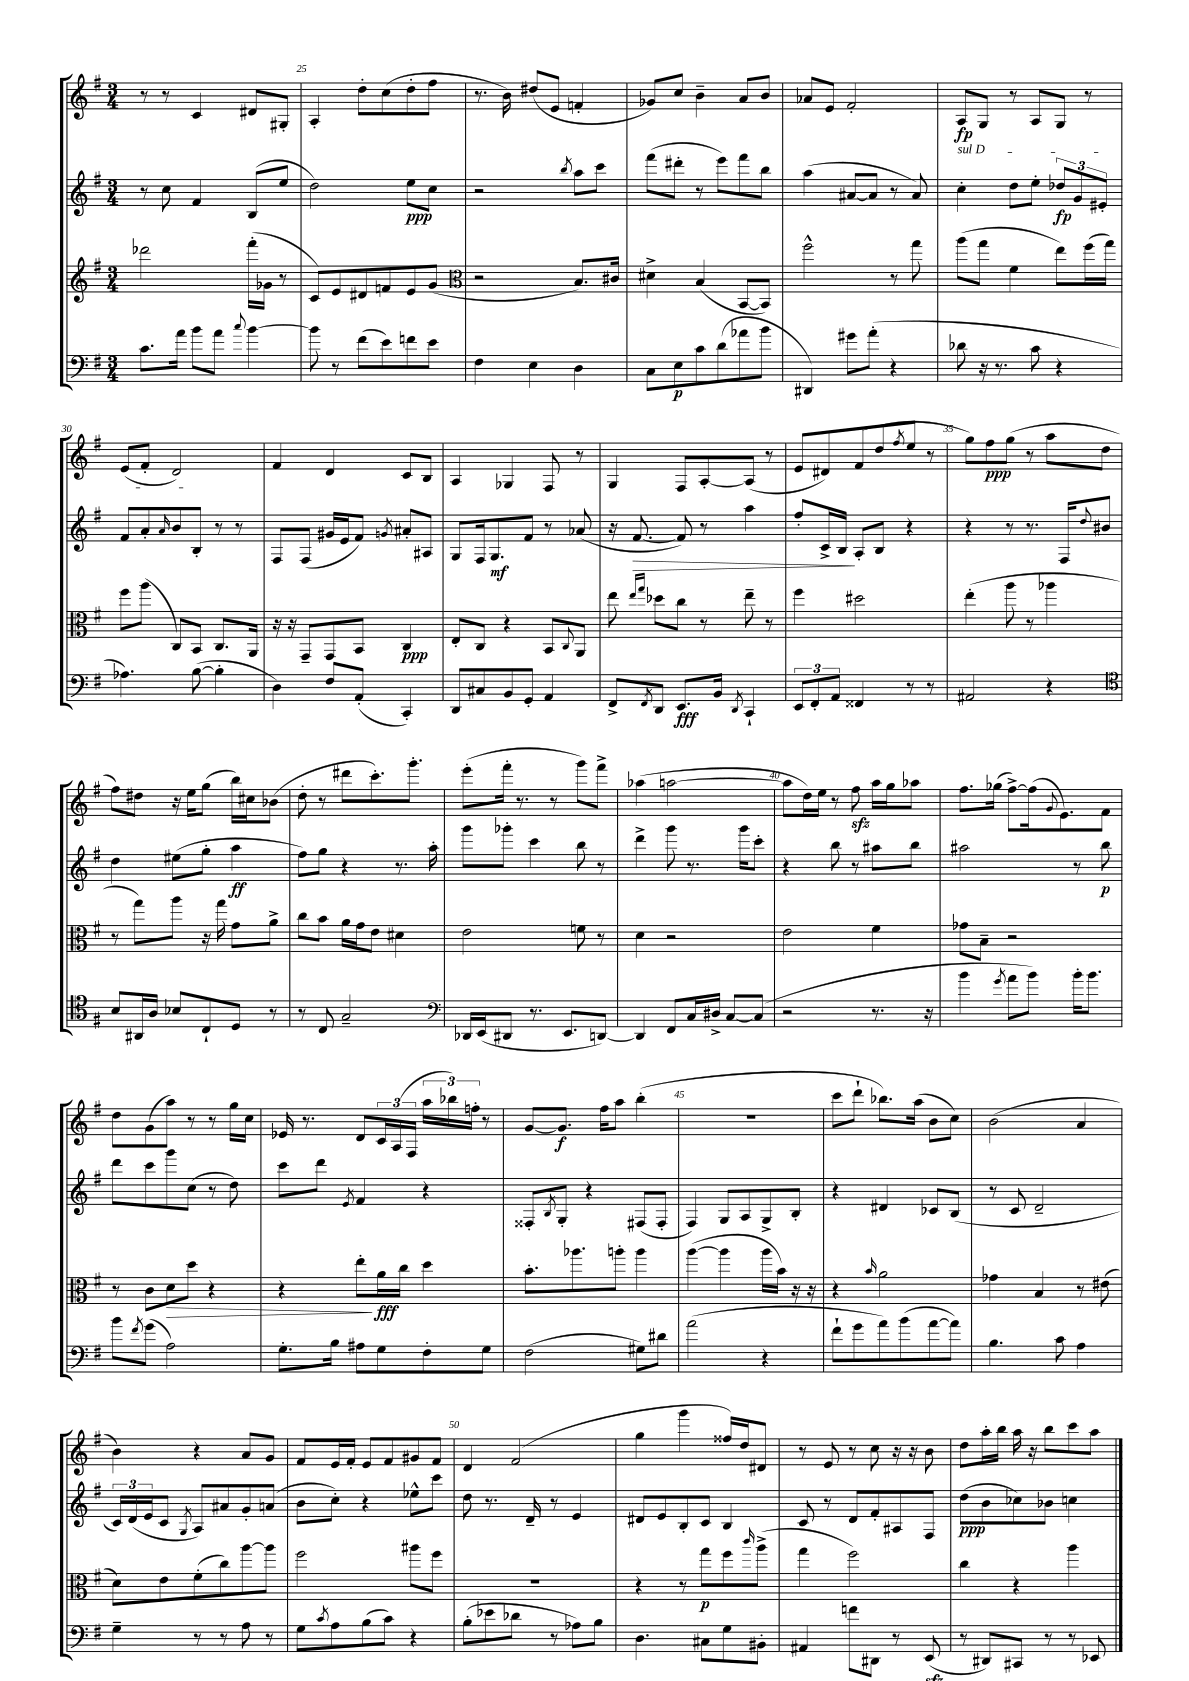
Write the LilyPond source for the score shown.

<<
\new StaffGroup <<
\new Staff = "s0" {
    \clef treble \key g \major \numericTimeSignature \time 3/4
    r8 r8 c'4 dis'8 gis8-. |
    a4-. d''8-. c''8( d''8-. fis''8 |
    r8. b'16) dis''8( e'8 f'4-. |
    ges'8) c''8 b'4-- a'8 b'8 |
    aes'8 e'8 fis'2-. |
    a8\fp g8 r8 a8 g8 r8 |
    e'8( fis'8-. d'2) |
    fis'4 d'4 c'8 b8 |
    a4 ges4 fis8 r8 |
    g4 fis8 a8~-. a8( r8 |
    e'8 dis'8) fis'8( d''8 \acciaccatura { fis''8 } e''8 r8 |
    g''8) fis''8\ppp g''8( r8 a''8 d''8 |
    fis''8) dis''8 r16 e''16 g''8( b''16) cis''16 bes'8( |
    d''8-. r8 dis'''8 c'''8.-.) g'''8.-. |
    e'''8-.( fis'''16-. r8. r8 g'''8) fis'''8-> |
    aes''4( a''2~ |
    a''8 d''16) e''16 r8 fis''8\sfz a''16 g''16 aes''8 |
    fis''8. ges''16( fis''8~->) fis''16( \appoggiatura { g'8 } e'8.) fis'8 |
    d''8 g'8( a''8) r8 r8 g''16 c''16 |
    ees'16 r8. d'8 \tuplet 3/2 { c'16 a16( fis16 } \tuplet 3/2 { a''16 bes''16) f''16-. } r8 |
    g'8~ g'8.\f fis''16 a''8 b''4-.( |
    R2. |
    c'''8 d'''8-! bes''8.) a''16( b'8 c''8) |
    b'2( a'4 |
    b'4) r4 a'8 g'8 |
    fis'8 e'16 fis'16-. e'8 fis'8 gis'8 fis'8 |
    d'4 fis'2( |
    g''4 g'''4 fisis''16) d''16 dis'8 |
    r8 e'8 r8 c''8 r16 r16 b'8 |
    d''8 a''16-. b''16 a''16 r16 b''8 c'''8 a''8 \bar "|." |
}
\new Staff = "s1" {
    \clef treble \key g \major \numericTimeSignature \time 3/4
    r8 c''8 fis'4 b8( e''8 |
    d''2) e''8\ppp c''8 |
    r2 \acciaccatura { b''8 } a''8 c'''8 |
    fis'''8( dis'''8-. r8 e'''8) fis'''8 b''8 |
    a''4( ais'8~ ais'8 r8 ais'8) |
    \once \override TextSpanner.bound-details.left.text = \markup { \italic "sul D" } c''4-.\startTextSpan d''8 e''8-. \tuplet 3/2 { des''8\fp g'8 eis'8-. } |
    fis'8 a'8-. \grace { a'16 } b'8 b8-.\stopTextSpan r8 r8 |
    fis8 fis8( gis'16 e'16 fis'8) \acciaccatura { g'8 } ais'8-. ais8 |
    g8 fis16 g8.\mf fis'8 r8 aes'8( |
    r16 fis'8.~\> fis'8) r8 a''4 |
    fis''8-. c'16-> b16\! a8-. b8 r4 |
    r4 r8 r8. fis16 \appoggiatura { d''8 } bis'8 |
    d''4 eis''8( g''8-. a''4\ff |
    fis''8) g''8 r4 r8. a''16-. |
    g'''8 ges'''8-. c'''4 b''8 r8 |
    d'''4-> g'''8 r8. g'''16 c'''8-. |
    r4 b''8 r8 ais''8 b''8 |
    ais''2 r8 b''8\p |
    d'''8 c'''8 g'''8 c''8( r8 d''8) |
    c'''8 d'''8 \acciaccatura { e'8 } fis'4 r4 |
    fisis8-. \acciaccatura { b8 } g8-. r4 fis8( fis8-. |
    fis4) g8 a8 g8-> b8-. |
    r4 dis'4 ces'8 b8( |
    r8 c'8 d'2-- |
    \tuplet 3/2 { c'16) d'16( e'16 } c'8 \acciaccatura { g8 } a8) ais'8 g'8-. a'8( |
    b'8 c''8-.) r4 ees''8-^ c'''8 |
    d''8 r8. d'16-- r8 e'4 |
    dis'8 e'8 b8-. c'8 b4 |
    c'8 r8 d'8 fis'8-. ais8 fis8 |
    d''8\ppp( b'8 ces''8) bes'8 c''4 \bar "|." |
}
\new Staff = "s2" {
    \clef treble \key g \major \numericTimeSignature \time 3/4
    des'''2 fis'''16-.( ges'16 r8 |
    c'8) e'8 dis'8 f'8 e'8 g'8( |
    \clef alto r2 b8.) cis'16 |
    dis'4-> b4( b,8~ b,8) |
    fis''2-^ r8 g''8 |
    a''8( g''8 fis'4 e''8) fis''16( g''16) |
    fis''8 a''8( c8) b,8 c8. a,16 |
    r16 r16 g,8-- g,8 b,8 c4\ppp |
    e8-. c8 r4 b,8 \appoggiatura { c8 } a,8 |
    e''8 \grace { e''16 g''16 } des''8 c''8 r8 e''8-- r8 |
    fis''4 dis''2 |
    e''4-.( a''8 r8 aes''4 |
    r8 g''8) a''8 r16 g''16 g'8 a'8-> |
    c''8 b'8 a'16 g'16 e'8 dis'4 |
    e'2 f'8 r8 |
    d'4 r2 |
    e'2 fis'4 |
    ges'8 b8-- r2 |
    r8 c'8 d'8\> d''8 r4 |
    r4 e''8-.\! a'16\fff c''16 d''4 |
    b'8.-. aes''8. a''8-. a''4 |
    a''4~( a''4 a''16 b'16) r16 r16 |
    r4 \grace { b'16 } a'2 |
    ges'4 b4 r8 eis'8( |
    d'8) e'8 fis'8-.( c''8) a''8~ a''8 |
    fis''2 ais''8 fis''8 |
    R2. |
    r4 r8 g''8\p fis''8 \grace { c'''16 } a''8->( |
    g''4 fis''2) |
    c''4 r4 a''4 \bar "|." |
}
\new Staff = "s3" {
    \clef bass \key g \major \numericTimeSignature \time 3/4
    c'8. a'16 b'8 a'8 \appoggiatura { c''8 } b'4~ |
    b'8 r8 fis'8( e'8) f'8 e'8 |
    fis4 e4 d4 |
    c8 e8\p c'8 d'8( aes'8 b'8 |
    dis,4) gis'8 a'8-.( r4 |
    des'8 r16 r8. c'8 r4 |
    aes4.) b8~( b4-. |
    d4) fis8 a,8-.( c,4-.) |
    d,8 cis8 b,8 g,8-. a,4 |
    fis,8-> \acciaccatura { fis,8 } d,8 e,8.\fff b,16 \acciaccatura { d,8 } c,4-! |
    \tuplet 3/2 { e,8 fis,8-. a,8 } fisis,4 r8 r8 |
    ais,2 r4 |
    \clef tenor b8 ais,16 a16 bes8 c8-! d8 r8 |
    r8 c8 g2-- |
    \clef bass des,16 e,16( dis,8 r8. e,8. d,8~) |
    d,4 fis,8 c16 dis16-> c8~ c8( |
    r2 r8. r16 |
    b'4 \acciaccatura { g'8 } a'8 b'8) b'16-. b'8. |
    b'8 \acciaccatura { fis'8 } g'8( a2) |
    g8.-. b16 ais8 g8 fis8-. g8 |
    fis2( gis8) dis'8 |
    a'2( r4 |
    fis'8-! g'8 a'8) b'8( a'8~ a'8) |
    b4. c'8 a4 |
    g4-- r8 r8 a8 r8 |
    g8 \acciaccatura { c'8 } a8 b8( c'8) r4 |
    b8-.( ees'8 des'8 r8 aes8) b8 |
    d4. cis8 g8 bis,8-. |
    ais,4 f'8 dis,8 r8 e,8\sfz( |
    r8 dis,8) cis,8 r8 r8 ees,8 \bar "|." |
}
>>
>>
\layout { \context { \Score currentBarNumber = #24 \override BarNumber.break-visibility = ##(#f #t #t) barNumberVisibility = #(every-nth-bar-number-visible 5) } }
